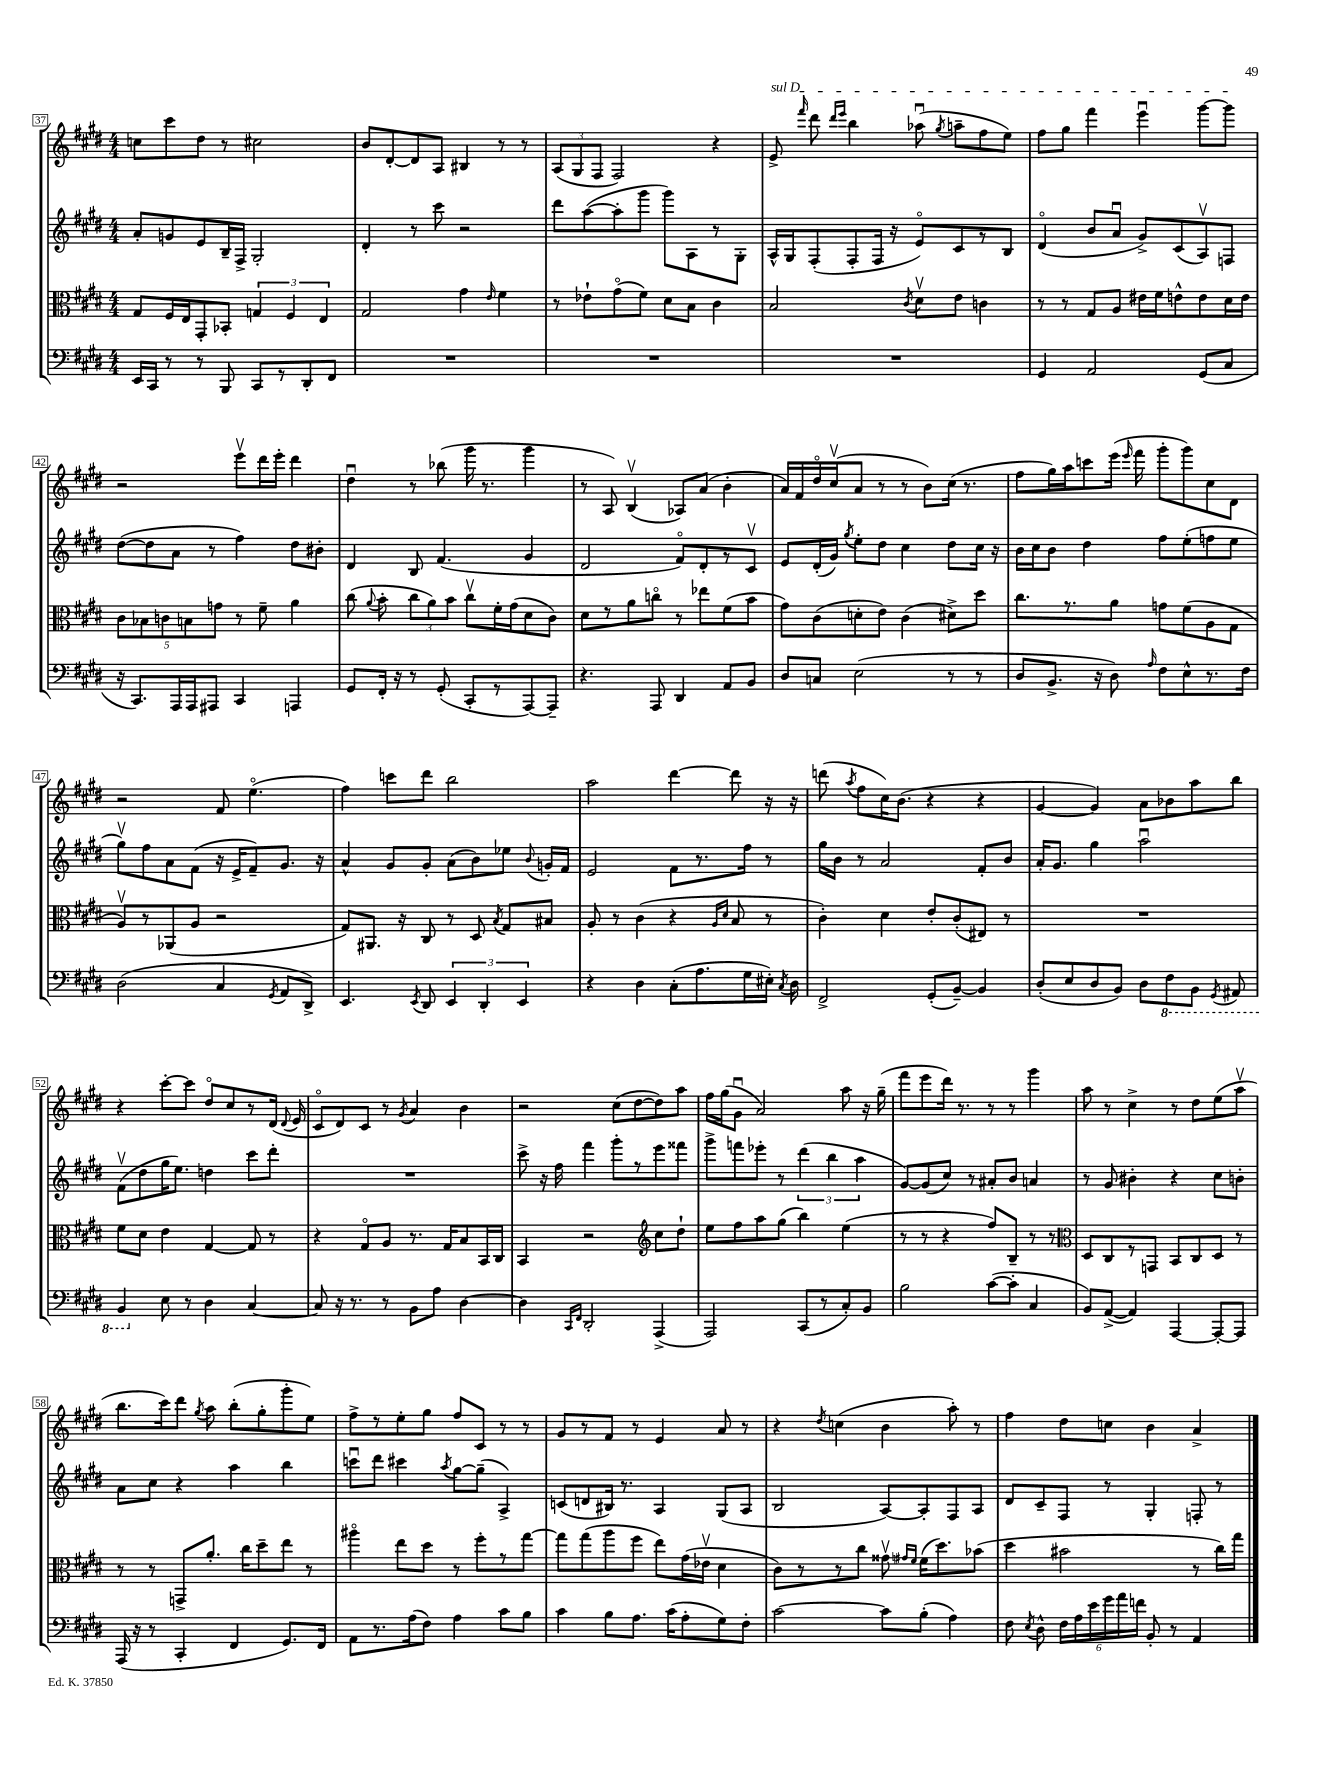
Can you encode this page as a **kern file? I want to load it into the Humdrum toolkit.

**kern	**kern	**kern	**kern
*staff4	*staff3	*staff2	*staff1
*clefF4	*clefC3	*clefG2	*clefG2
*k[f#c#g#d#]	*k[f#c#g#d#]	*k[f#c#g#d#]	*k[f#c#g#d#]
*M4/4	*M4/4	*M4/4	*M4/4
16EE/LL	8G#/L	8a'/L	8cc\L
16CC#/JJ	.	.	.
8r	16F#/L	8g/	8ccc#\
.	16E/J	.	.
8r	8GG#'/	8e/	8dd#\J
8BBB/	8BB-'/J	16B~/L	8r
.	.	16F#^/JJ	.
8CC#/L	6G/	2G#'/	2cc#\
8r	.	.	.
.	6F#/	.	.
8DD#'/	.	.	.
.	6E/	.	.
8FF#/J	.	.	.
=	=	=	=
1r	2G#/	4d#'/	8b/L
.	.	.	[8d#'/
.	.	8r	8d#/]
.	.	8ccc#\	8A/J
.	4g#\	2r	4B#/
.	16qqe/	.	.
.	4f#\	.	8r
.	.	.	8r
=	=	=	=
1r	8r	8ddd#\L	(12A/L
.	.	.	12G#/
.	8e-`\L	([8aa\	.
.	.	.	12F#/J
.	(8g#o\	8aa'\]	2F#/)
.	8f#\J)	8ggg#\J	.
.	8d#\L	8ggg#\L)	.
.	8B\J	8A\	.
.	4c#\	8r	4r
.	.	8G#'\J	.
=	=	=	=
1r	2B/	16A^^/LL	8e^/
.	.	16G#/J	.
.	.	.	16qqfff#/
.	.	(8F#'/	8ddd#\
.	.	.	16qqddd#/LL
.	.	.	16qqeee/JJ
.	.	8F#'/	4bb\
.	.	16F#/Jk	.
.	.	16r	.
.	8qc#/	.	.
.	8d#v\L	8eo/L)	(8aa-u\
.	.	.	8qgg#/
.	8e\J	8c#/	8aa~\L
.	4c\	8r	8ff#\
.	.	8B/J	8ee\J)
=	=	=	=
4GG#/	8r	(4d#o/	8ff#\L
.	8r	.	8gg#\J
2AA/	8G#/L	8b/L	4fff#\
.	8A/J	8au/J	.
.	16e#\LL	8g#^/L)	4eeeu\
.	16f#\J	.	.
.	8e^^\	(8c#/	.
(8GG#/L	8e\	8Av/)	[8ggg#\L
8C#/J	16d#\L	8F/J	8ggg#\]J
.	16e\JJ	.	.
=	=	=	=
16r	10c#\L	([8dd#\L	2r
8.CC#/L)	.	.	.
.	10B-\	.	.
.	.	8dd#\]	.
.	10c\	.	.
16AAA/L	.	8a\J	.
.	10B\	.	.
16AAA/J	.	.	.
8AAA#/J	.	8r	.
.	10g\J	.	.
4CC#/	8r	4ff#\)	8eeev\L
.	8f#~\	.	16ddd#\L
.	.	.	16eee'\JJ
4AAA/	4a\	8dd#\L	4ddd#\
.	.	8b#'\J	.
=	=	=	=
8GG#/L	(8cc#\	4d#/	4dd#u\
.	8qqa/	.	.
16FF#'/Jk	8b'\	.	.
16r	.	.	.
8r	12cc#\L	8B/	8r
.	12a\)	.	.
(8GG#'/	.	(4.f#/	(8bb-\
.	12b\J	.	.
8CC#'/L	8cc#v\L	.	16ggg#\
.	.	.	8.r
8r	16f#'\L	.	.
.	(16g#\J	.	.
[8AAA/)	8d#\	4g#/	4ggg#\
8AAA~/]J	8c#\J)	.	.
=	=	=	=
4.r	8d#\L	2d#/	8r
.	8r	.	8A/)
.	8a\	.	(4Bv/
8AAA/	8cco\J	.	.
4DD#/	8r	8f#o/L)	8A-/L)
.	8ee-\L	8d#'/	(8a/J
8AA/L	(8f#\	8r	4b'\
8BB/J	8b\J	8c#v/J	.
=	=	=	=
8D#/L	8g#\L)	8e/L	16a/LL)
.	.	.	16f#/
8C/J	(8c#\	(16d#'/L	16dd#o/
.	.	16g#/JJ)	(16cc#v/J
.	.	8qgg#/	.
(2E\	8d'\	8ee'\L	8a/J
.	8e\J)	8dd#\J	8r
.	(4c#\	4cc#\	8r
.	.	.	8b\L)
8r	8d#^\L)	8dd#\L	(16cc#\Jk
.	.	.	8.r
8r	8dd#\J	16cc#\Jk	.
.	.	16r	.
=	=	=	=
8D#/L	8.cc#\L	16b\LL	8ff#\L
.	.	16cc#\J	.
8.BB^/J	.	8b\J	16gg#\L)
.	8.r	.	16aa\J
.	.	4dd#\	8ccc\
16r	.	.	.
8D#\)	8a\J	.	(16eee\Jk
.	.	.	16qqeee/
.	.	.	16fff#\
16qqA/	.	.	.
8F#\L	8g\L	8ff#\L	8ggg#'\L
8E^^\	(8f#\	(8ee'\	8ggg#\)
8.r	8A\	8ff\	8cc#\
.	8G#\J	8ee\J	8d#\J
16F#\Jk	.	.	.
=	=	=	=
(2D#\	8Av/L)	8gg#v\L)	2r
.	8r	8ff#\	.
.	(8AA-/	8a\	.
.	8A/J	(8f#\J	.
4C#/	2r	16r	8f#/
.	.	16e^/LK	.
.	.	8f#~/)	(4.eeo\
8qGG#/	.	.	.
8AA/L	.	8.g#/J	.
8DD#^/J)	.	.	.
.	.	16r	.
=	=	=	=
4.EE/	8G#/L)	4a^^/	4ff#\)
.	8.AA#/J	.	.
.	.	8g#/L	8ccc\L
.	16r	.	.
8qEE/	.	.	.
8DD#/	8C#/	8g#'/J	8ddd#\J
6EE/	8r	(8a\L	2bb\
.	8D#/	8b\)	.
6DD#'/	.	.	.
.	8qB/	.	.
.	8G#/L	8ee-\J	.
6EE/	.	.	.
.	.	8qqb/	.
.	8B#/J	16g'/LL	.
.	.	16f#/JJ	.
=	=	=	=
4r	8A'/	2e/	2aa\
.	8r	.	.
4D#\	(4c#\	.	.
(8C#'\L	4r	8f#\L	[4ddd#\
8.A\	.	8.r	.
.	16qqA/LL	.	.
.	16qqd#/JJ	.	.
.	8B/	.	8ddd#\]
16G#\L	.	16ff#\Jk	.
16E#'\JJ)	8r	8r	16r
8qC#/	.	.	.
16D#\	.	.	16r
=	=	=	=
2FF#^/	4c#'\)	16gg#\LL	(8ddd\
.	.	16b\JJ	.
.	.	.	8qaa/
.	.	8r	8ff#\L
.	4d#\	2a/	16cc#\K)
.	.	.	(8.b\J
(8GG#'/L	8e'/L	.	4r
[8BB~/J)	(8c#'/	.	.
4BB/]	8E#/J)	8f#'/L	4r
.	8r	8b/J	.
=	=	=	=
(8D#'/L	1r	16a'/LK	[4g#/
.	.	8.g#/J	.
8E/	.	.	.
8D#/	.	4gg#\	4g#/])
8BB/J)	.	.	.
8D#\L	.	2aau\	8a\L
8FF#\	.	.	8b-\
8BBB\J	.	.	8aa\
8qGGG#/	.	.	.
8AAA#/	.	.	8bb\J
=	=	=	=
4BBB/	8f#\L	(8f#v\L	4r
.	8d#\J	8dd#\	.
8E\	4e\	16gg#\K	[8ccc#'\L
.	.	8.ee\J)	.
8r	.	.	8ccc#\]J
4D#\	[4G#/	4dd\	8dd#o/L
.	.	.	8cc#/
[4C#/	8G#/]	8ccc#\L	8r
.	8r	8ddd#'\J	(16d#/Jk
.	.	.	8qqd#/
.	.	.	16e/
=	=	=	=
8C#/]	4r	1r	8c#o/L
16r	.	.	8d#/)
8.r	.	.	.
.	8G#o/L	.	8c#/J
8r	8A/J	.	8r
.	.	.	8qg#/
8BB\L	8.r	.	4a/
8A\J	.	.	.
.	16G#/LK	.	.
[4D#\	8B/	.	4b\
.	16BB/L	.	.
.	16C#/JJ	.	.
=	=	=	=
4D#\]	4BB/	8ccc#^\	2r
.	.	16r	.
.	.	16ff#\	.
16qqCC#/LL	.	.	.
16qqFF#/JJ	.	.	.
2DD#'/	2r	4fff#\	.
.	.	8ggg#'\L	(8cc#\L
.	.	8r	[8dd#\
*	*clefG2	*	*
(4AAA^/	8cc#\L	8eee\	8dd#\])
.	8dd#`\J	8fff##\J	8aa\J
=	=	=	=
2AAA/)	8ee\L	8ggg#^\L	16ff#\LL
.	.	.	(16gg#\J
.	8ff#\	8fff\	8g#u\J
.	8aa\	8eee-'\J	2a/)
.	(8gg#\J	8r	.
(8CC#/L	4bb\)	(6ddd#\	.
8r	.	.	.
.	.	6bb\	.
8C#'/)	(4ee\	.	8aa\
.	.	6aa\	.
8BB/J	.	.	16r
.	.	.	(16gg#~\
=	=	=	=
2B\	8r	[8g#/L)	8fff#\L
.	8r	(8g#/]	8eee\
.	4r	8cc#/J)	16ddd#\Jk)
.	.	.	8.r
.	.	8r	.
([8c#\L	8ff#/L)	8a#'/L	8r
8c#'\]J	8B~/J	8b/J	8r
4C#/	8r	4a/	4ggg#\
.	8r	.	.
=	=	=	=
*	*clefC3	*	*
8BB/L)	8D#/L	8r	8aa\
([8AA^/J	8C#/	8g#/	8r
4AA/])	8r	4b#'\	4cc#^\
.	8GG/J	.	.
[4AAA/	8BB/L	4r	8r
.	8C#/	.	8dd#\L
8AAA'/_L	8D#/J	8cc#\L	(8ee\
8AAA/]J	8r	8b'\J	8aav\J
=	=	=	=
(16AAA/	8r	8a\L	8.bb\L
16r	.	.	.
8r	8r	8cc#\J	.
.	.	.	16ccc#\k)
4CC#'/	8GG^/L	4r	8ddd#\J
.	.	.	8qgg#/
.	8.a'/J	.	8aa\
4FF#/	.	4aa\	(8bb'\L
.	16cc#\LK	.	.
.	8dd#~\	.	8gg#'\
8.GG#/L)	8ee\J	4bb\	8ggg#'\
.	8r	.	8ee\J)
16FF#/Jk	.	.	.
=	=	=	=
8AA\L	4aa#o\	8cccu\L	8ff#^\L
8.r	.	8ddd#\J	8r
.	8ee\L	4ccc#\	8ee'\
(16A\k	.	.	.
8F#\J)	8dd#\J	.	8gg#\J
.	.	8qaa/	.
4A\	8r	[8gg#\L	8ff#/L
.	8ff#'\L	(8gg#~\]J	8c#/J
8c#\L	8r	4A^/)	8r
8B\J	[8gg#\J	.	8r
=	=	=	=
4c#\	8gg#\]L	(8c/L	8g#/L
.	(8gg#\	8d/	8r
8B\L	8aa\	16B#/Jk)	8f#/J
.	.	8.r	.
8.A\J	8ff#\J	.	8r
.	8ee\L)	4A/	4e/
(16c#\LK	.	.	.
8A'\	(16g#\L	.	.
.	16e-v\JJ	.	.
8G#\)	4d#\	(8G#/L	8a/
8F#'\J	.	8A/J	8r
=	=	=	=
[2c#\	8c#\L)	2B/	4r
.	8r	.	.
.	.	.	8qdd#/
.	8r	.	(4cc\
.	8cc#\J	.	.
8c#\]L	8g##v\	[8A/L)	4b\
.	16qqg#/LL	.	.
.	16qqf#/JJ	.	.
(8B'\J	(16f#\LK	8A'/]	.
.	8.dd#\)	.	.
4A\)	.	8F#/	8aa'\)
.	(8b-\J	8A/J	8r
=	=	=	=
8F#\	4dd#\	8d#/L	4ff#\
8qE/	.	.	.
8D#^^\	.	8c#~/	.
24F#\LL	2b#\	8F#/J	8dd#\L
24A\	.	.	.
24e\	.	.	.
24g#\	.	8r	8cc\J
24a\	.	.	.
24f\JJ	.	.	.
8BB'/	.	4G#'/	4b\
8r	.	.	.
4AA/	8r	8F'/	4a^/
.	16cc#\LL)	8r	.
.	16gg#\JJ	.	.
==	==	==	==
*-	*-	*-	*-
